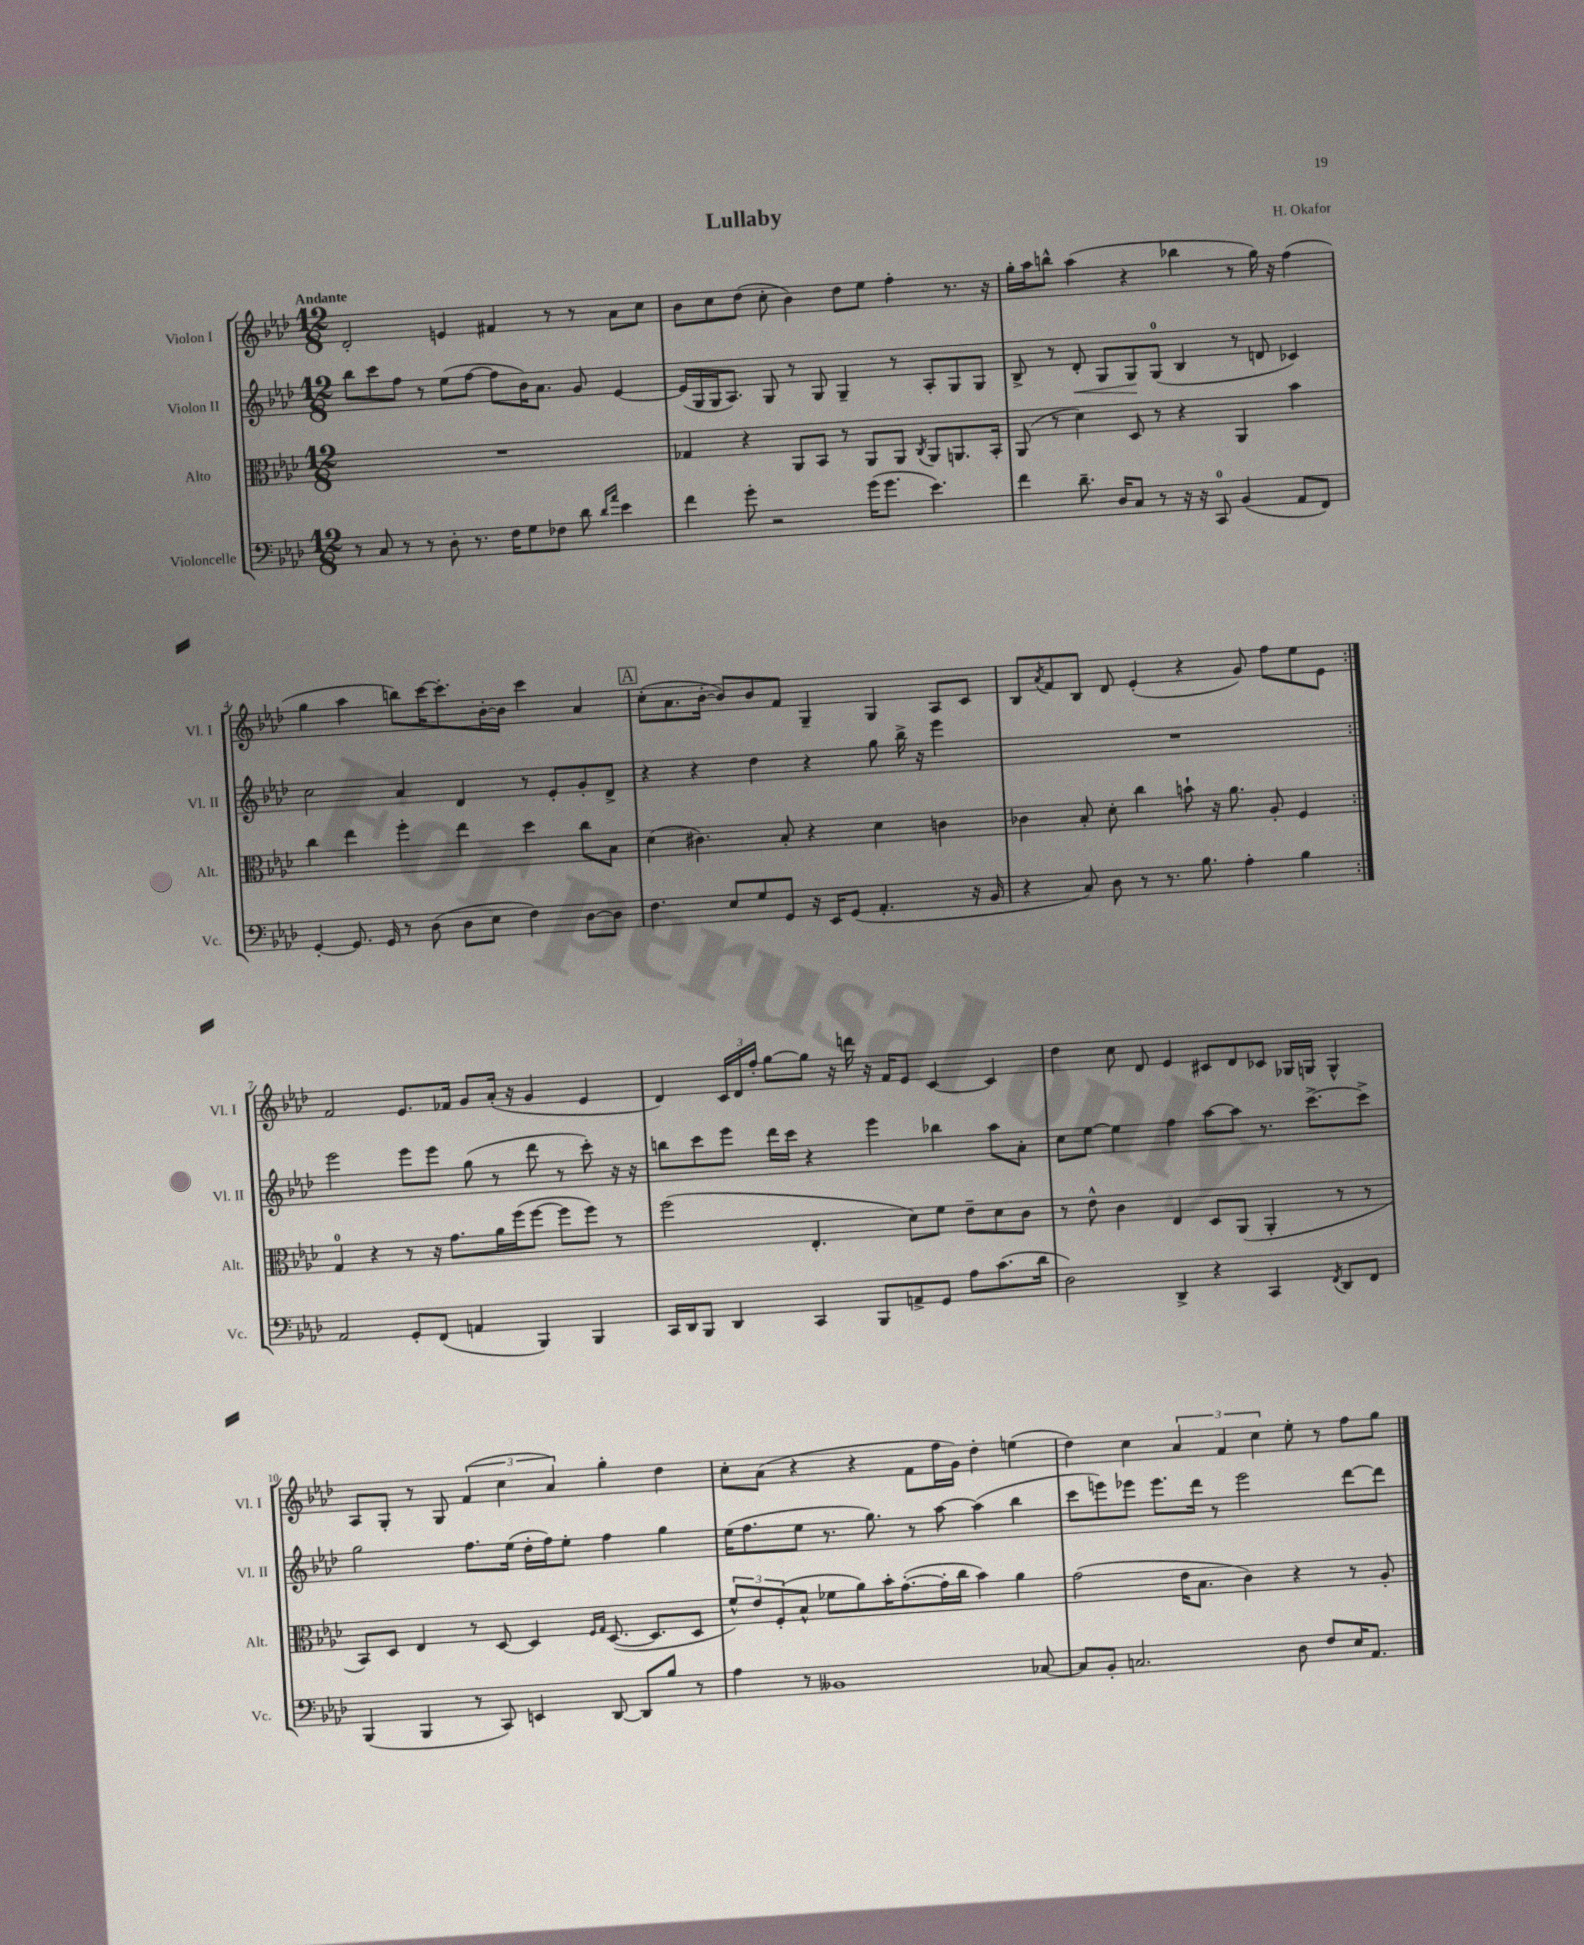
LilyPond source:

\header { title = "Lullaby" composer = "H. Okafor" }
<<
\new StaffGroup <<
\new Staff = "s0" \with { instrumentName = "Violon I" shortInstrumentName = "Vl. I" } {
    \clef treble \key aes \major \numericTimeSignature \time 12/8 \tempo "Andante"
    \repeat volta 2 { des'2-. e'4 fis'4 r8 r8 aes'8 c''8 |
    bes'8 c''8 des''8( c''8-. bes'4) des''8 ees''8 f''4-. r8. r16 |
    g''16-. aes''16 b''8-^ aes''4( r4 bes''4 r8 g''16) r16 f''4( |
    g''4 aes''4 b''8) c'''16~ c'''8.-. bes'16~-. bes'16 c'''4 aes'4 |
    \mark \markup { \box "A" } c''8-.( aes'8. bes'16~-. bes'8) bes'8 f'8 g4-- g4 aes8 c'8 |
    bes8 \acciaccatura { aes'8 } f'8 bes8 des'8 ees'4-.( r4 g'8) f''8 ees''8 ees'8 | }
    f'2 ees'8. fes'16 g'8 aes'16-.( r16 g'4 ees'4 |
    des'4) \tuplet 3/2 { c'16 des'16 f''16-. } g''8~ g''8 r16 d'''16 r16 f'16 ees'8 c'4~ c'4 |
    des''4 c''8 des'8 ees'4 cis'8 des'8 ces'8 ges16 g16 g4-^ |
    aes8 g8-. r8 g8 \tuplet 3/2 { f'4( c''4 aes'4) } g''4-. des''4 |
    c''8-. aes'8( r4 r4 f'8 f''16 g'16) des''4-. e''4( |
    des''4) c''4 \tuplet 3/2 { aes'4 f'4 c''4 } ees''8-. r8 f''8 g''8 \bar "|." |
}
\new Staff = "s1" \with { instrumentName = "Violon II" shortInstrumentName = "Vl. II" } {
    \clef treble \key aes \major \numericTimeSignature \time 12/8
    \repeat volta 2 { bes''8 c'''8 f''8 r8 ees''8( f''8~ f''8 bes'16) aes'8. g'8 ees'4~ |
    ees'16( g16 g16 aes8.) g8 r8 g8 g4-- r8 aes8-. g8 g8 |
    bes8-> r8 des'8-.\< g8 g8\! g8-0( bes4 r8 d'8 ces'4) |
    c''2 aes'4 des'4 r8 ees'8-. g'8-. des'8-> |
    \mark \markup { \box "A" } r4 r4 des''4 r4 g''8 bes''16-> r16 ees'''4 |
    R1. | }
    ees'''2 ees'''8 ees'''8 g''8( r8 des'''8 r8 c'''8-.) r16 r16 |
    b''8 c'''8 ees'''8 des'''16 c'''16 r4 ees'''4 bes''4 aes''8 aes'8-. |
    c''8 ees''8~ ees''4 f''4 aes''8~ aes''8 r8. c'''8.~-> c'''8-> |
    g''2 f''8. ees''16( des''16-. f''16) ees''8-. f''4 g''4 |
    ees''16( f''8. ees''8 r8. g''8.) r8 aes''8~ aes''4( bes''4 |
    c'''8 e'''8) ees'''8 ees'''8. des'''16 r8 ees'''2 des'''8~ des'''8 \bar "|." |
}
\new Staff = "s2" \with { instrumentName = "Alto" shortInstrumentName = "Alt." } {
    \clef alto \key aes \major \numericTimeSignature \time 12/8
    \repeat volta 2 { R1. |
    ges4 r4 aes,8 bes,8 r8 aes,8 aes,8 \acciaccatura { c8 } aes,8 a,8. bes,16-. |
    aes,8( r8 des'4) des8 r8 r4 aes,4 bes'4 |
    c''4 ees''4 f''4-. ees''4 des''4 c''8 bes8 |
    \mark \markup { \box "A" } des'4( cis'4.) bes8-. r4 des'4 c'4 |
    ces'4 bes8-. des'8-. c''4 b'8-! r16 aes'8. aes8-. f4 | }
    g4-0 r4 r8 r16 g'8. aes'16 f''16( f''8~ f''8 f''8) r8 |
    f''2( ees4.-. des'8) f'8 ees'8-- des'8 c'8 |
    r8 ees'8-^ c'4 ees4 des8 aes,8( aes,4-. r8 r8 |
    bes,8) des8 ees4 r8 des8~ des4 \grace { f16 g16 } des8.~( des8. des8 |
    \tuplet 3/2 { f'8-^) ees'8 f8-.( } bes8-^ fes'8 aes'8) bes'16-. g'8.~-.( g'16-. c''16 bes'4) aes'4 |
    g'2( ees'16 bes8. c'4) r4 r8 aes8-. \bar "|." |
}
\new Staff = "s3" \with { instrumentName = "Violoncelle" shortInstrumentName = "Vc." } {
    \clef bass \key aes \major \numericTimeSignature \time 12/8
    \repeat volta 2 { r8 c8 r8 r8 des8-. r8. f16 g8 fes8 des'8 \grace { des'16 aes'16 } ees'4 |
    f'4 g'8-. r2 g'16( g'8. ees'4.) |
    f'4 des'8.-- des16 c8 r8 r16 r16 c,8-0 bes,4( aes,8 f,8) |
    g,4~-. g,8. g,16 r8 des8( des8 ees8 f4) des8~ des8 |
    \mark \markup { \box "A" } f4. ees8 g8 g,8 r16 ees,16 g,8( aes,4.-. r16 bes,16 |
    r4 c8) des8 r8 r8. bes8. aes4-. bes4 | }
    aes,2 g,8-. f,8( a,4 bes,,4) bes,,4 |
    c,16 des,16 bes,,8 des,4 c,4 bes,,8 a,8-> g,8 aes8 c'8.( des'16 |
    des2) des,4-> r4 c,4 \acciaccatura { f,8 } des,8 f,8 |
    bes,,4( bes,,4 r8 c,8) e,4 des,8~ des,8 bes8 r8 |
    aes4 r8 beses,1 ces8~ |
    ces8 bes,8-. c2. des8 f8 ees16 aes,8. \bar "|." |
}
>>
>>
